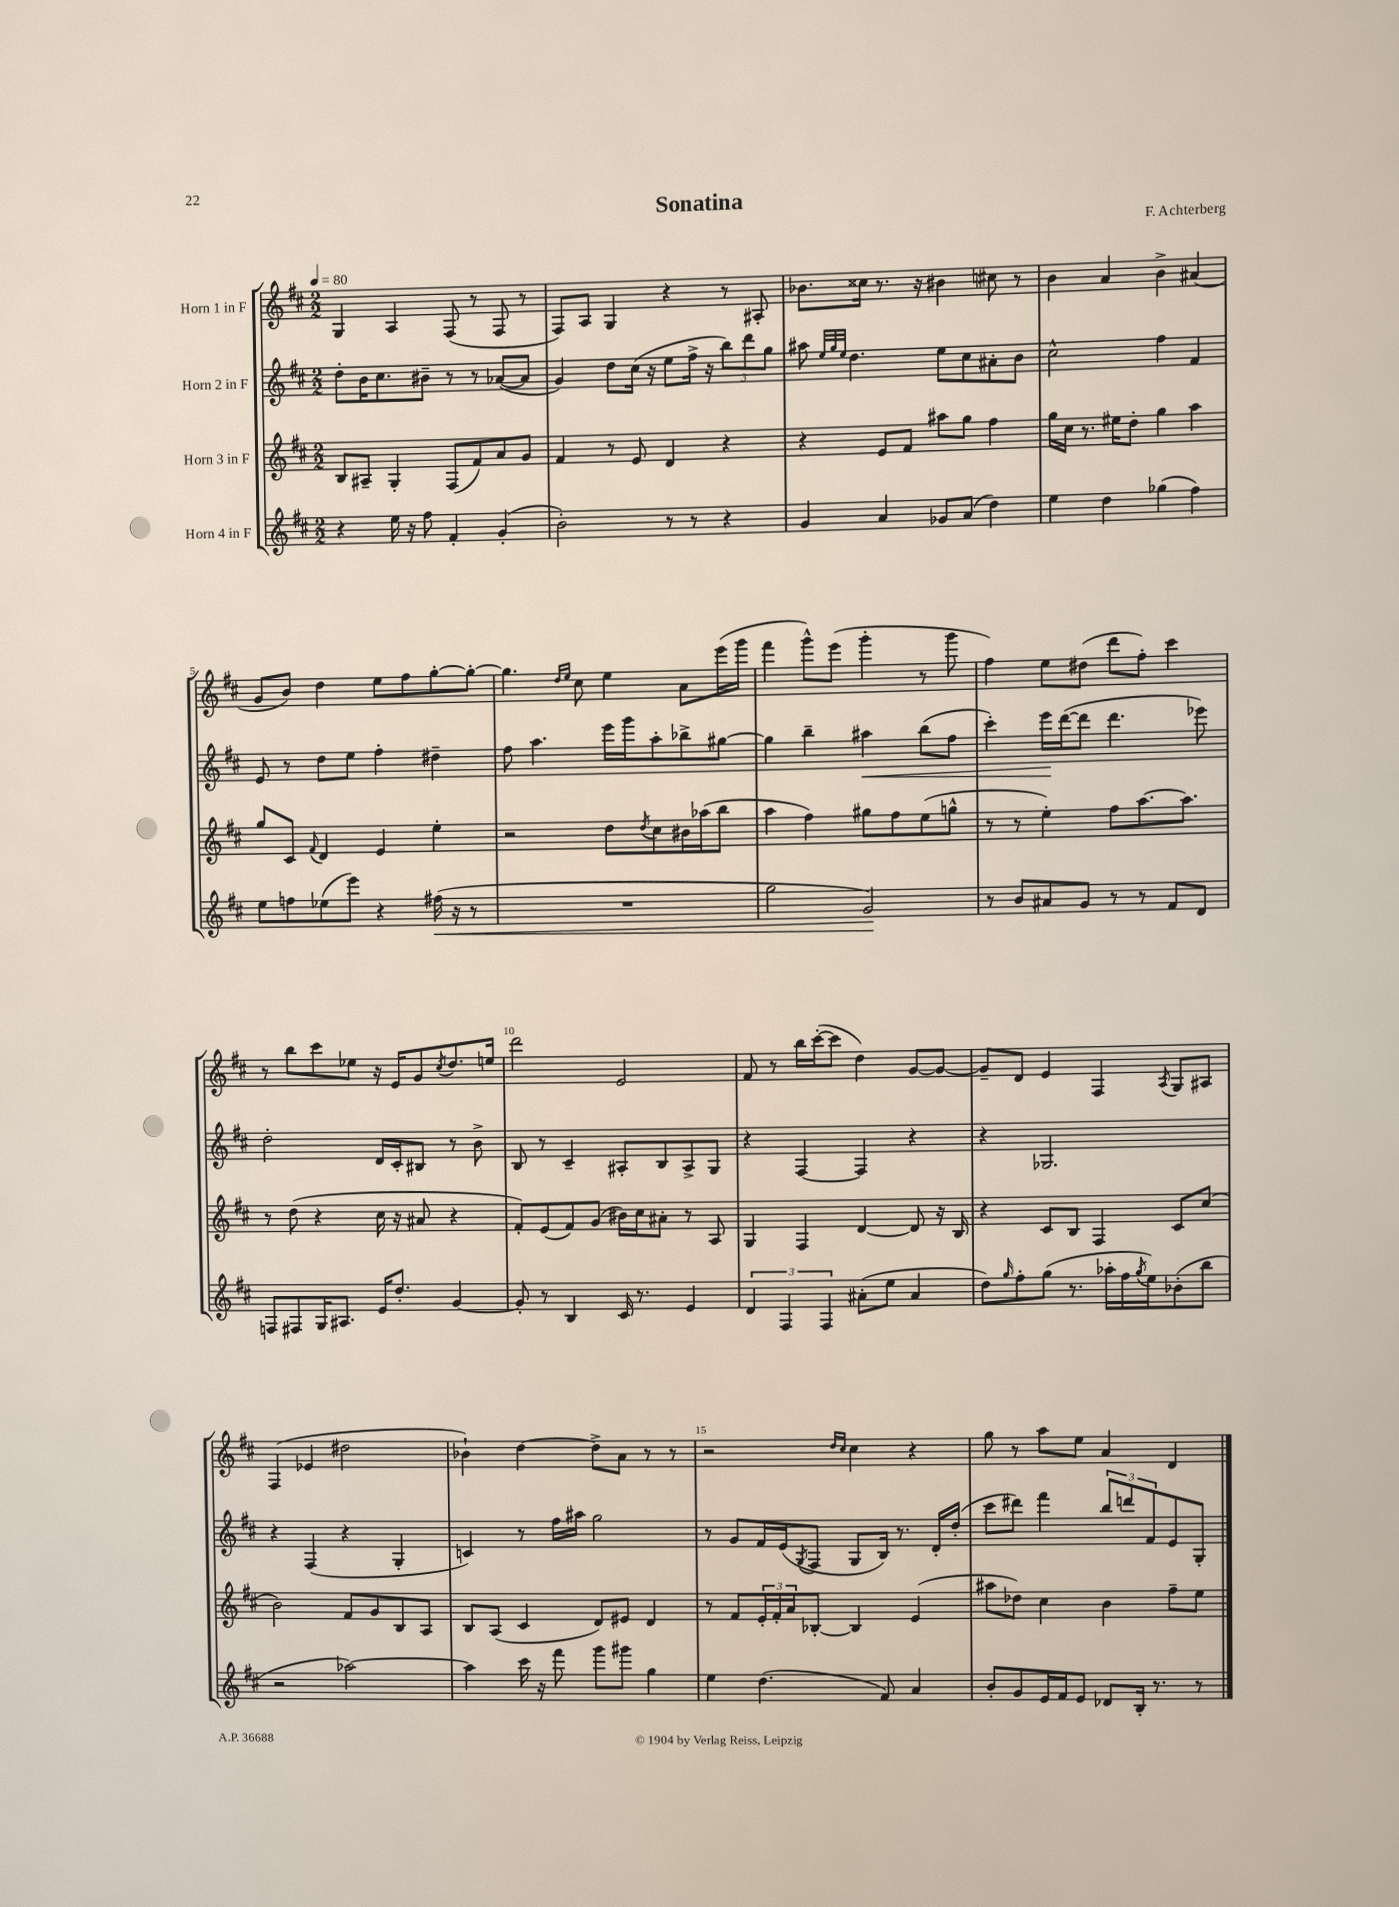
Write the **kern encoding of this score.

**kern	**kern	**kern	**kern
*staff4	*staff3	*staff2	*staff1
*clefG2	*clefG2	*clefG2	*clefG2
*k[f#c#]	*k[f#c#]	*k[f#c#]	*k[f#c#]
*M2/2	*M2/2	*M2/2	*M2/2
*MM80	*MM80	*MM80	*MM80
4r	8B/L	8dd'\L	4G/
.	8A#~/J	16b\K	.
.	.	8.cc#\	.
16ee\	4G'/	.	4A/
16r	.	.	.
8ff#\	.	8b#~\J	.
4f#'/	(8F#/L	8r	(8F#/
.	8f#/)	8r	8r
(4g'/	8a/	([8a-/L	8F#/
.	8g/J	8a-/]J	8r
=	=	=	=
2b'\)	4f#/	4g/)	8F#/L)
.	.	.	8A/J
.	8r	8dd\L	4G/
.	8e/	(16cc#\Jk	.
.	.	16r	.
8r	4d/	8ee\L	4r
8r	.	16ff#^\Jk	.
.	.	16r	.
4r	4r	12bb\L)	8r
.	.	12ddd\	.
.	.	.	8A#'/
.	.	12gg\J	.
=	=	=	=
4g/	4r	8aa#\	8.b-\L
.	.	32qqee/LLL	.
.	.	32qqgg/	.
.	.	32qqee/JJJ	.
.	.	4.dd\	.
.	.	.	16cc##\Jk
4a/	8e/L	.	8.r
.	8f#/J	.	.
.	.	.	16r
8g-/L	8aa#\L	8ee\L	4b#\
(8a/J	8gg\J	8cc#\	.
4dd\)	4ff#\	8a#'\	8cc#\
.	.	8b\J	8r
=	=	=	=
4ee\	16gg\LL	2cc#^^\	4b\
.	16cc#\JJ	.	.
.	8.r	.	.
4dd\	.	.	4a/
.	16ee#\LK	.	.
.	8dd'\J	.	.
(4gg-\	4gg\	4ff#\	4b^\
4ff#\)	4aa\	4f#/	(4a#/
=	=	=	=
8ee\L	8gg/L	8e/	8g/L
8ff\	8c#/J	8r	8b/J)
.	8qqf#/	.	.
(8ee-\	4d/	8dd\L	4dd\
8eee\J)	.	8ee\J	.
4r	4e/	4ff#'\	8ee\L
.	.	.	8ff#\
(16ff#\	4ee'\	4dd#~\	[8gg'\
16r	.	.	.
8r	.	.	8gg'\_J
=	=	=	=
1r	2r	8ff#\	4.gg\]
.	.	4.aa\	.
.	.	.	16qqdd/LL
.	.	.	16qqee/JJ
.	.	.	8cc#\
.	8dd\L	16eee\LL	4ee\
.	.	16ggg\J	.
.	8qdd/	.	.
.	8cc#\	8aa'\	.
.	16b#\L	8bb-^\	8a\L
.	(16aa-\J	.	.
.	8bb\J	[8gg#\J	(16eee\L
.	.	.	16ggg\JJ
=	=	=	=
2gg\	4aa\	4gg#\]	4fff#\
.	4ff#\)	4bb~\	8ggg^^\L)
.	.	.	(8eee\J
2g/)	8gg#\L	4aa#\	4ggg'\
.	8ff#\	.	.
.	(8ee\	(8bb\L	8r
.	8gg^^\J	8ff#\J	8ggg\
=	=	=	=
8r	8r	4ccc#'\)	4ff#\)
8b/L	8r	.	.
8a#/	4ee'\)	16eee\LL	8ee\L
.	.	([16ddd\J	.
8g/J	.	8ddd\]J	(8dd#\J
8r	8ff#\L	4.ddd\	8ddd\L
8r	[8.aa\	.	8ff#'\J)
8f#/L	.	.	4ccc#\
.	8.aa\]J	.	.
8d/J	.	8eee-\)	.
=	=	=	=
8F/L	8r	2dd'\	8r
8F#/	(8dd\	.	8bb\L
16G/K	4r	.	8ccc#\
8.A#/J	.	.	.
.	.	.	8ee-\J
16e/LK	16cc#\	16d/LL	16r
8.dd'/J	16r	16c#'/J	16e/LK
.	8a#/	8B#/J	8g/
.	.	.	8qcc#/
[4g/	4r	8r	8.dd/
.	.	8b^\	.
.	.	.	16ee/Jk
=	=	=	=
8g'/]	8f#'/L)	8B/	2ddd\
8r	(8e/	8r	.
4B/	8f#/)	4c#~/	.
.	(8g/J	.	.
16c#/	16b#\LL)	8A#'/L	2e/
8.r	16cc#\J	.	.
.	8a#'\J	8B/	.
4e/	8r	8A#^/	.
.	8A/	8G/J	.
=	=	=	=
6d/	4G/	4r	8f#/
.	.	.	8r
6F#/	.	.	.
.	4F#/	[4F#/	16bb\LL
.	.	.	([16ccc#'\J
6F#/	.	.	.
.	.	.	8ccc#\]J
(8a#'\L	[4d/	4F#/]	4dd\)
8ee\J	.	.	.
4a#/	8d/]	4r	[8g/L
.	16r	.	8g/_J
.	16B/	.	.
=	=	=	=
8dd\L)	4r	4r	8g~/]L
16qqgg/	.	.	.
8ff#'\	.	.	8d/J
(8gg\J	8c#/L	2.G-/	4e/
8.r	8B/J	.	.
.	4F#/	.	4F#/
16aa-'\LL	.	.	.
16ff#\	.	.	.
8qgg/	.	.	.
16ee\J)	.	.	.
.	.	.	8qA/
(8b-'\	8c#/L	.	8G/L
8bb\J	(8cc#/J	.	8A#/J
=	=	=	=
2r	2b\)	4r	(4F#/
.	.	(4F#/	4e-/
[2aa-\)	8f#/L	4r	2dd#\
.	8g/	.	.
.	8B/	4G'/	.
.	8A/J	.	.
=	=	=	=
4aa-\]	8B/L	4c/)	4b-`\)
.	(8A/J	.	.
16ccc#\	4c#/	8r	[4dd\
16r	.	.	.
8fff#\	.	16ff#\LL	.
.	.	16aa#\JJ	.
8ggg\L	8d/L)	2gg\	8dd^\]L
8ggg#\J	8e#/J	.	8a\J
4gg\	4d/	.	8r
.	.	.	8r
=	=	=	=
4ee\	8r	8r	2r
.	8f#/L	8g/L	.
(4.dd\	24e'/L	16f#/L	.
.	24f#'/	.	.
.	.	(16e/J	.
.	24a/J	.	.
.	.	8qG/	.
.	[8B-'/J	8F#/J	.
.	.	.	16qqdd/LL
.	.	.	16qqcc#/JJ
.	4B-/]	8G/L	4cc#\
8f#/)	.	16B/Jk)	.
.	.	8.r	.
4a/	(4e/	.	4r
.	.	16d'/LL	.
.	.	(16dd'/JJ	.
=	=	=	=
8b'/L	8aa#\L	8ccc#\L	8gg\
8g/	8dd-\J)	8ddd#\J)	8r
16e/L	4cc#\	4fff#\	8aa\L
16f#/J	.	.	.
8e/J	.	.	8ee\J
8d-/L	4b\	12bb/L	4a/
.	.	12ddd/	.
16B'/Jk	.	.	.
.	.	12f#/	.
8.r	.	.	.
.	8ff#~\L	8e/	4d/
8r	8ee\J	8G'/J	.
==	==	==	==
*-	*-	*-	*-
